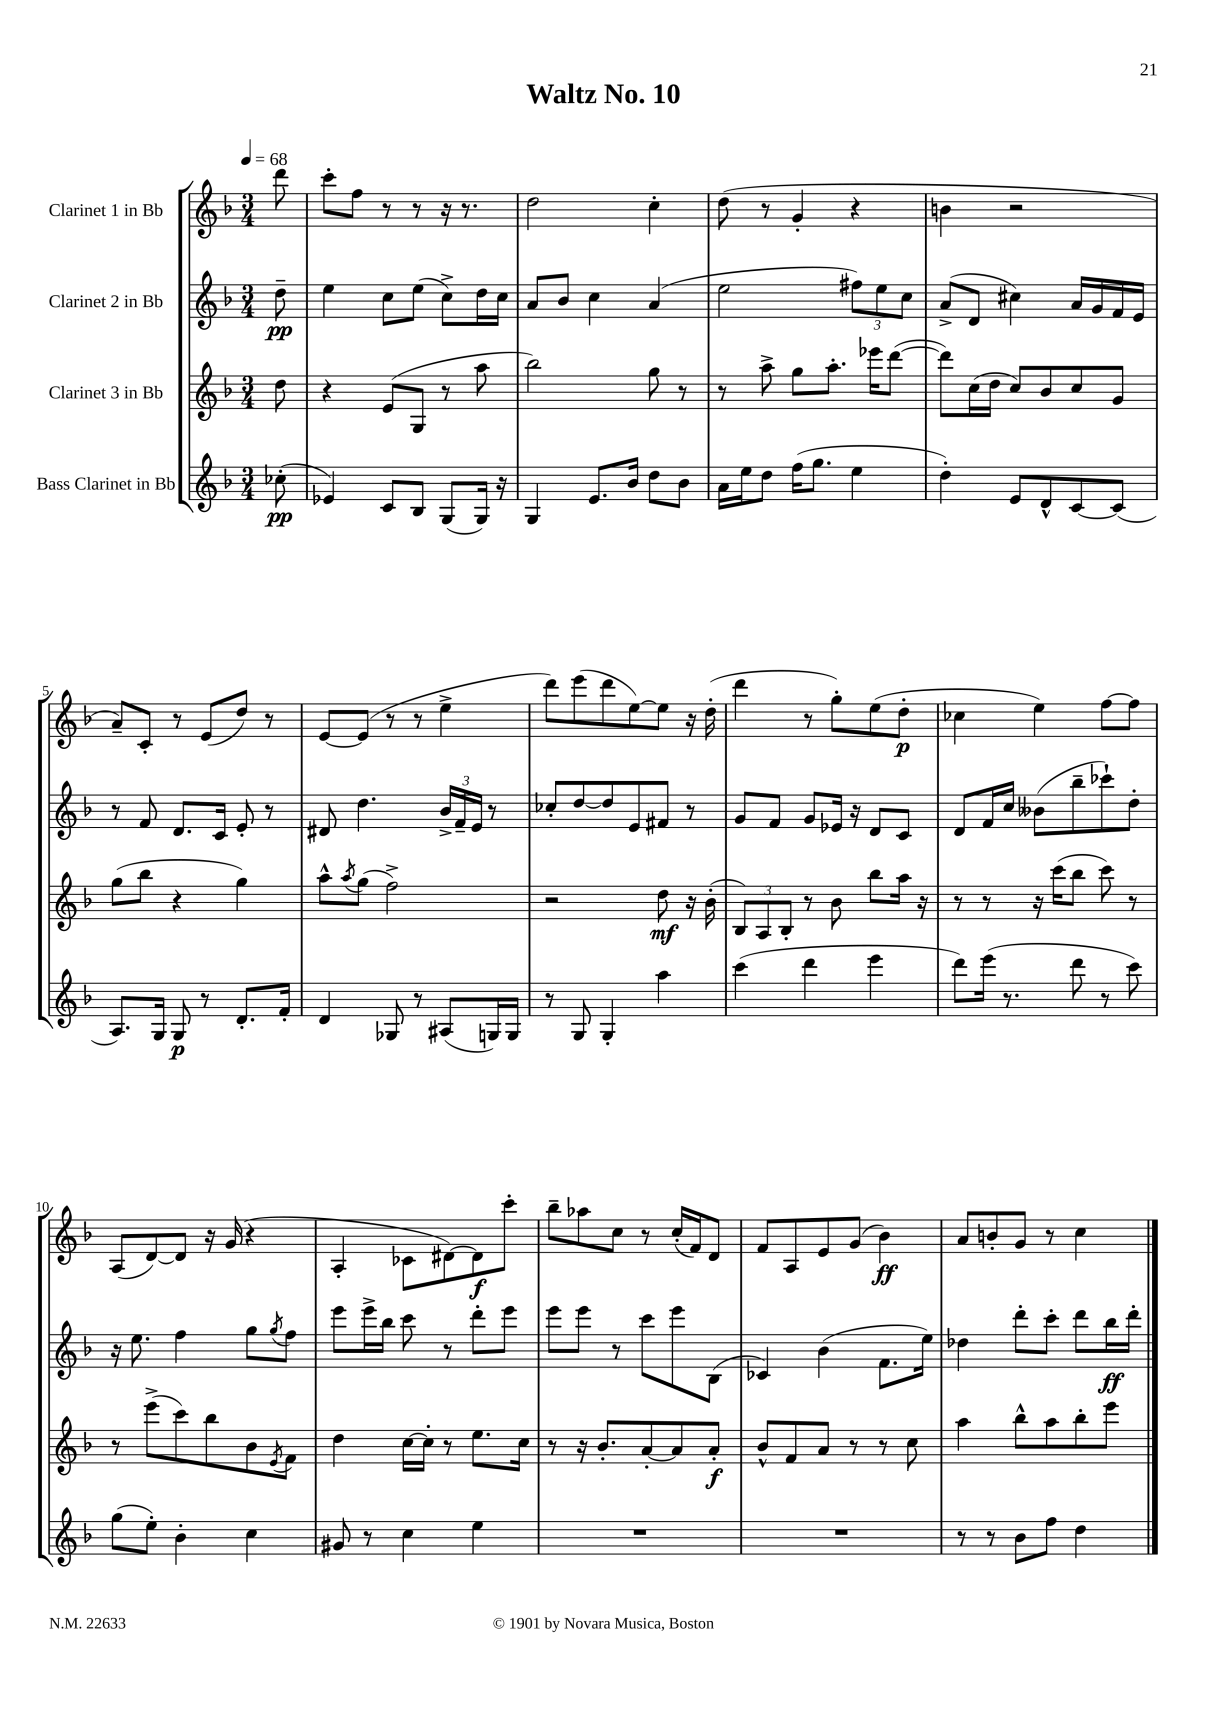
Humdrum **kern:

**kern	**kern	**kern	**kern
*staff4	*staff3	*staff2	*staff1
*clefG2	*clefG2	*clefG2	*clefG2
*k[b-]	*k[b-]	*k[b-]	*k[b-]
*M3/4	*M3/4	*M3/4	*M3/4
*MM68	*MM68	*MM68	*MM68
(8cc-'	8dd	8dd~	8ddd
=	=	=	=
4e-)	4r	4ee	8ccc'
.	.	.	8ff
8c	(8e	8cc	8r
8B-	8G	(8ee	8r
(8G	8r	8cc^)	16r
.	.	.	8.r
16G)	8aa	16dd	.
16r	.	16cc	.
=	=	=	=
4G	2bb-)	8a	2dd
.	.	8b-	.
8.e	.	4cc	.
16b-	.	.	.
8dd	8gg	(4a	4cc'
8b-	8r	.	.
=	=	=	=
16a	8r	2ee	(8dd
16ee	.	.	.
8dd	8aa^	.	8r
(16ff	8gg	.	4g'
8.gg	.	.	.
.	8.aa'	.	.
4ee	.	12ff#)	4r
.	16eee-	.	.
.	.	12ee	.
.	([8ddd	.	.
.	.	12cc	.
=	=	=	=
4dd')	8ddd])	(8a^	4b
.	(16cc	8d	.
.	16dd	.	.
8e	8cc)	4cc#)	2r
8d^^	8b-	.	.
[8c	8cc	16a	.
.	.	16g	.
(8c]	8g	16f	.
.	.	16e	.
=	=	=	=
8.A)	(8gg	8r	8a~)
.	8bb-	8f	8c'
16G	.	.	.
8G	4r	8.d	8r
8r	.	.	(8e
.	.	16c	.
8.d'	4gg)	8e'	8dd)
.	.	8r	8r
16f'	.	.	.
=	=	=	=
4d	8aa^^	8d#	[8e
.	8qaa	.	.
.	(8gg	4.dd	(8e]
8G-	2ff^)	.	8r
8r	.	.	8r
(8A#	.	24b-^	4ee^
.	.	24f~	.
.	.	24e	.
16G)	.	8r	.
16G	.	.	.
=	=	=	=
8r	2r	8cc-'	8ddd)
8G	.	[8dd	(8eee
4G'	.	8dd]	8ddd
.	.	8e	[8ee)
4aa	8dd	8f#	8ee]
.	16r	8r	16r
.	(16b-'	.	(16dd'
=	=	=	=
(4ccc	12B-)	8g	4ddd
.	12A	.	.
.	.	8f	.
.	12B-'	.	.
4ddd	8r	8g	8r
.	8b-	16e-	8gg')
.	.	16r	.
4eee	8bb-	8d	(8ee
.	16aa	8c	8dd'
.	16r	.	.
=	=	=	=
8ddd)	8r	8d	4cc-
(16eee	8r	16f	.
8.r	.	16cc	.
.	16r	(8b--	4ee)
.	(16ccc	.	.
8ddd	8bb-	8bb-~	.
8r	8ccc)	8ccc-`)	[8ff
8ccc)	8r	8dd'	8ff]
=	=	=	=
(8gg	8r	16r	(8A
.	.	8.ee	.
8ee')	(8eee^	.	[8d)
4b-'	8ccc)	4ff	8d]
.	8bb-	.	16r
.	.	.	(16g
4cc	8b-	8gg	4r
.	8qe	8qgg	.
.	8f	8ff	.
=	=	=	=
8g#	4dd	8eee	4A'
8r	.	16eee^	.
.	.	16bb-	.
4cc	[16cc	8ccc	8c-
.	16cc']	.	.
.	8r	8r	[8d#)
4ee	8.ee	8ddd'	8d#]
.	.	8eee	8ccc'
.	16cc	.	.
=	=	=	=
2.r	8r	8eee	8bb-~
.	16r	8eee	8aa-
.	8.b-'	.	.
.	.	8r	8cc
.	[8a'	8ccc	8r
.	8a]	8eee	(16cc'
.	.	.	16f)
.	8a'	(8B-	8d
=	=	=	=
2.r	8b-^^	4c-)	8f
.	8f	.	8A
.	8a	(4b-	8e
.	8r	.	(8g
.	8r	8.f	4b-)
.	8cc	.	.
.	.	16ee)	.
=	=	=	=
8r	4aa	4dd-	8a
8r	.	.	8b'
8b-	8bb-^^	8ddd'	8g
8ff	8aa	8ccc'	8r
4dd	8bb-'	8ddd	4cc
.	8eee	16bb-	.
.	.	16ddd'	.
==	==	==	==
*-	*-	*-	*-
